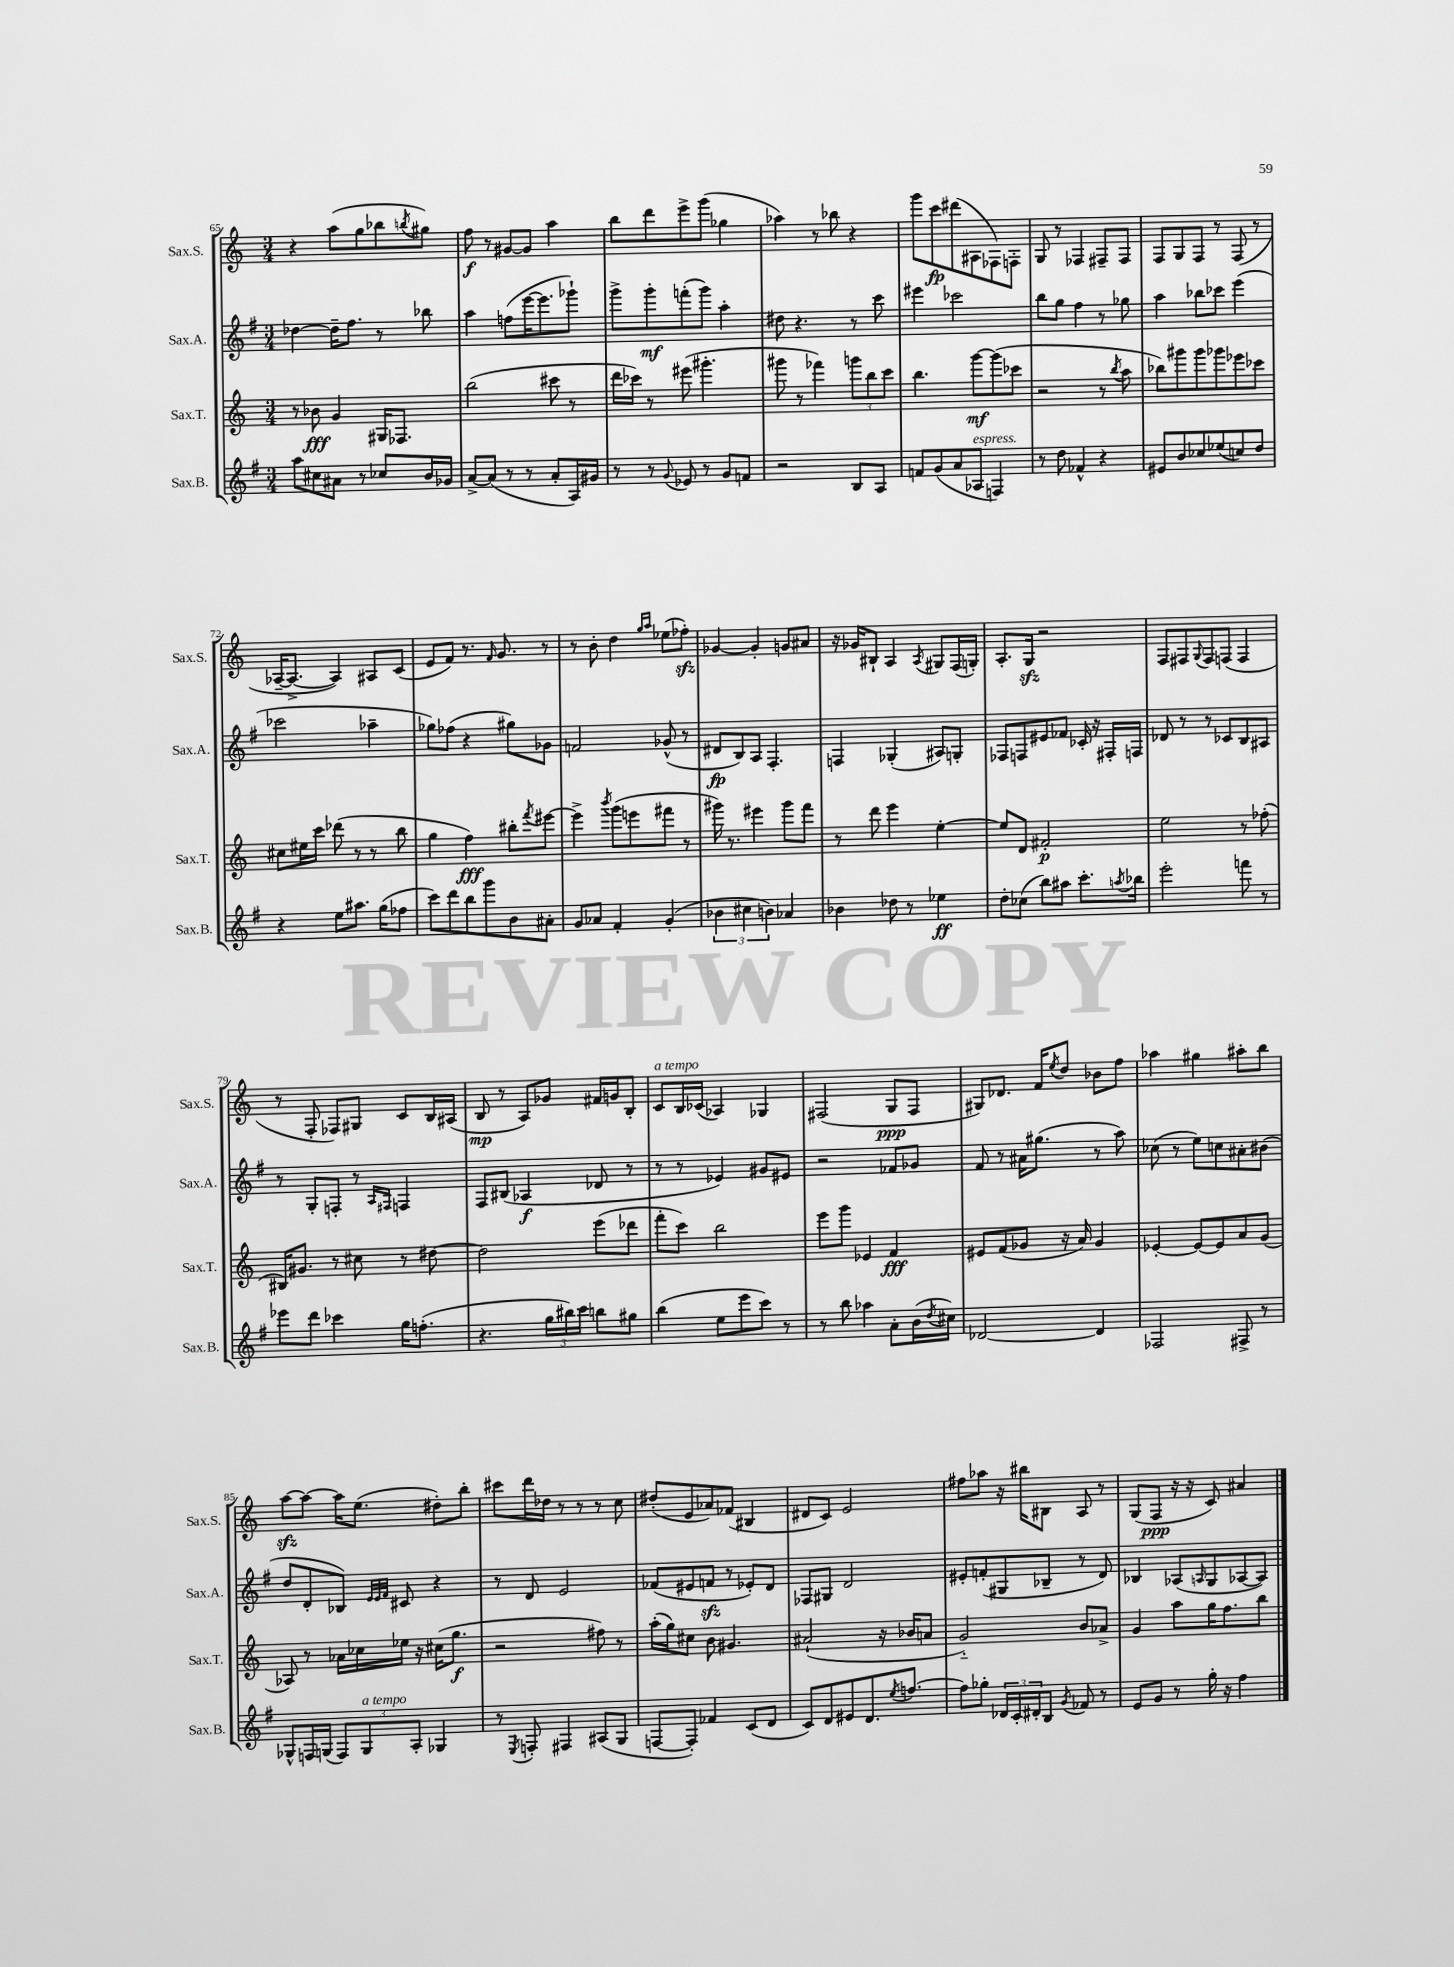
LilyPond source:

<<
\new StaffGroup <<
\new Staff = "s0" \with { instrumentName = "Sax.S." shortInstrumentName = "Sax.S." } {
    \clef treble \key c \major \numericTimeSignature \time 3/4
    r4 a''8( g''8 bes''8 \acciaccatura { b''8 } gis''8) |
    f''8\f r8 gis'8~ gis'8 a''4 |
    b''8 d'''8 e'''8-> g'''8( ges''4 |
    aes''4) r8 bes''8 r4 |
    g'''8 c'''8\fp dis'''8( ais8 fes8) f8-. |
    g8 r8 fes4 fis8-- fis8 |
    f8 g8 f8 r8 f8( r8 |
    aes16~-- aes8.~-> aes4) ais8 c'8( |
    e'8 f'8) r8. \grace { f'16 } g'8. r8 |
    r8 b'8-. d''4 \grace { g''16 a''16 } ees''8( fes''8-.\sfz) |
    ges'4~ ges'4-. g'8 ais'8 |
    r16 ges'16 bis8-! a4 \acciaccatura { a8 } gis8 f16( g16-.) |
    a8.-. g16\sfz r2 |
    f8 fis8 \appoggiatura { g8 } fis8 f8( f4 |
    r8 f8-. fes8) gis8 c'8 b16 ais16( |
    b8\mp r8 a8) ges'8 fis'16 g'16 b8-. |
    c'8^\markup { \italic "a tempo" } b16 ces'16( aes4) ges4 |
    fis2( g8\ppp fis8 |
    gis8) des'8. f'16 \acciaccatura { e''8 } d''8 bes'8 f''8 |
    aes''4 gis''4 ais''8-. b''8 |
    a''8~\sfz a''8~ a''16 e''8.( dis''8-.) b''8-. |
    cis'''8 d'''16 des''16 r8 r8 r8 c''8 |
    dis''8-.( e'8 aes'8) fes'8( bis4 |
    dis'8 c'8) e'2 |
    fis''8 aes''8 r16 bis''16 bis8 a8 r8 |
    g8( f8\ppp r16 r16 c'8) ais'4 \bar "|." |
}
\new Staff = "s1" \with { instrumentName = "Sax.A." shortInstrumentName = "Sax.A." } {
    \clef treble \key g \major \numericTimeSignature \time 3/4
    des''4~ des''16-- fis''8. r8 bes''8 |
    a''4 f''8( e'''16~ e'''8. ges'''8-!) |
    g'''8-> g'''8-.\mf f'''8-.( g'''8) a''4-. |
    dis''8 r4. r8 c'''8 |
    eis'''4 ces'''2 |
    b''8 g''8 fis''4 r8 ges''8 |
    a''4 bes''8 ces'''8 e'''4( |
    ces'''2 aes''4-- |
    ges''8) fes''8( r4 gis''8) ges'8 |
    f'2 ges'8-^( r8 |
    dis'8\fp b8) a8 fis4.-. |
    f4 ges4-.( ais8) g8-. |
    fes8 f8 eis'8 fes'8 ces'16-. r16 fis16-. f16 |
    des'8 r8 r8 ces'8 b8 ais8 |
    r8 g8-. f8-. r8 \grace { a16 fis16 } f4 |
    fis8 bis8( aes4\f des'8 r8 |
    r8 r8 ees'4) gis'8 eis'8 |
    r2 fes'8 ges'8 |
    fis'8 r8 ais'16 gis''8.( r8 a''8) |
    ces''8( r8 e''8) c''8 ais'8-. bis'8( |
    d''8 d'8-. bes8) \grace { e'32 e'32 fis'32 } cis'8 r4 |
    r8 d'8 e'2 |
    fes'8( eis'8 f'8\sfz r8 ees'8-.) d'8 |
    fes8 gis8 d'2 |
    eis'8-. f'8-.( gis8 bes8-- r8 d'8) |
    bes4 aes8( \grace { a16 } g8 aes8~ aes8) \bar "|." |
}
\new Staff = "s2" \with { instrumentName = "Sax.T." shortInstrumentName = "Sax.T." } {
    \clef treble \key c \major \numericTimeSignature \time 3/4
    r8 bes'8\fff g'4 gis16 fes8. |
    b''2( cis'''8 r8 |
    d'''16 ces'''16) r8 eis'''8( gis'''4.-. |
    gis'''8 r8 fes'''4) \tuplet 3/2 { g'''8 b''8 c'''8 } |
    b''4. g'''8~\mf g'''8( ces'''8 |
    r2 r8 \acciaccatura { b''8 } a''8 |
    bes''8) gis'''8 gis'''8 ges'''8 ees'''8 ces'''8 |
    cis''8 eis''16 c'''16 des'''8( r8 r8 b''8 |
    g''4 f''4\fff) bis''8-. \acciaccatura { f'''8 } eis'''8~ |
    eis'''4-> \acciaccatura { b'''8 } g'''8( e'''8 fis'''8 r8 |
    gis'''16) r8. eis'''4 gis'''8 f'''8 |
    r8 d'''8 e'''4 e''4~-. |
    e''8 d'8 fis'2-.\p |
    e''2 r8 fes''8-.( |
    bis16) gis'8. r8 cis''8 r8 dis''8~ |
    dis''2 e'''8( des'''8 |
    f'''8-. c'''8) b''2 |
    e'''8 g'''8 ees'4 f'4\fff |
    eis'8 f'8( ges'8 r16 a'16) ges'4 |
    ees'4~-. ees'8~ ees'8 a'8 g'8( |
    aes8) r8 aes'16 ces''16 ees''16 r16 cis''16( g''8.\f |
    r2 fis''8) r8 |
    a''16-.( g''16) cis''8 b'8 gis'4. |
    ais'2-!( r16 bes'16 a'8 |
    g'2-_) b'8 aes'8-> |
    g'4 a''8 g''16 f''8. b''8 \bar "|." |
}
\new Staff = "s3" \with { instrumentName = "Sax.B." shortInstrumentName = "Sax.B." } {
    \clef treble \key g \major \numericTimeSignature \time 3/4
    a''8 cis''8 ais'8 r8 ces''8 b'16 ges'16 |
    a'8~-> a'8( r8 r8 a'8-. a16) gis'16 |
    r8 r8 \appoggiatura { g'8 } ees'8 r8 g'8 f'8 |
    r2 b8 a8 |
    f'8 g'8( a'8 aes8^\markup { \italic "espress." } f4) |
    r8 d''8 fes'4-^ r4 |
    eis'8 b'8 ces''8 ees''8( c''8) d''8 |
    r4 e''8 ais''8. g''16( fes''8 |
    c'''8) d'''8 b''8 g'''8 b'8 ais'8-. |
    g'8 aes'8 fis'4-. g'4-.( |
    \tuplet 3/2 { bes'4 cis''4 b'4) } aes'4 |
    bes'4 des''8 r8 ees''4\ff |
    d''8-. ces''8( b''8) ais''8 c'''8.-. \acciaccatura { a''8 } bes''16 |
    e'''2-. f'''8 r8 |
    ees'''8 d'''8 ces'''4 g''16 f''8.-.( |
    r4. \tuplet 3/2 { g''16 bis''16) c'''16 } b''8 gis''8 |
    b''4( e''8 e'''8 c'''8) r8 |
    r8 b''8 aes''4 a'8-. b'16( \acciaccatura { d''8 } cis''16) |
    des'2~ des'4 |
    fes2 fis8-> r8 |
    ges8-^ f16 g16( \tuplet 3/2 { f8) g8^\markup { \italic "a tempo" } a8-. } ges4 |
    r8 \acciaccatura { e8 } f8-. fis4 ais8( g8 |
    f8~ f8-.) fes'4 c'8( d'8 |
    c'8) d'8 eis'8 d'8. \acciaccatura { e''8 } f''8.~ |
    f''8 ges''8-. \tuplet 3/2 { des'16 c'16-. dis'16-. } b8 \acciaccatura { g'8 } fes'8 r8 |
    e'8 g'8 r8 g''16-. r16 fis''4 \bar "|." |
}
>>
>>
\layout { \context { \Score currentBarNumber = #65 } }
